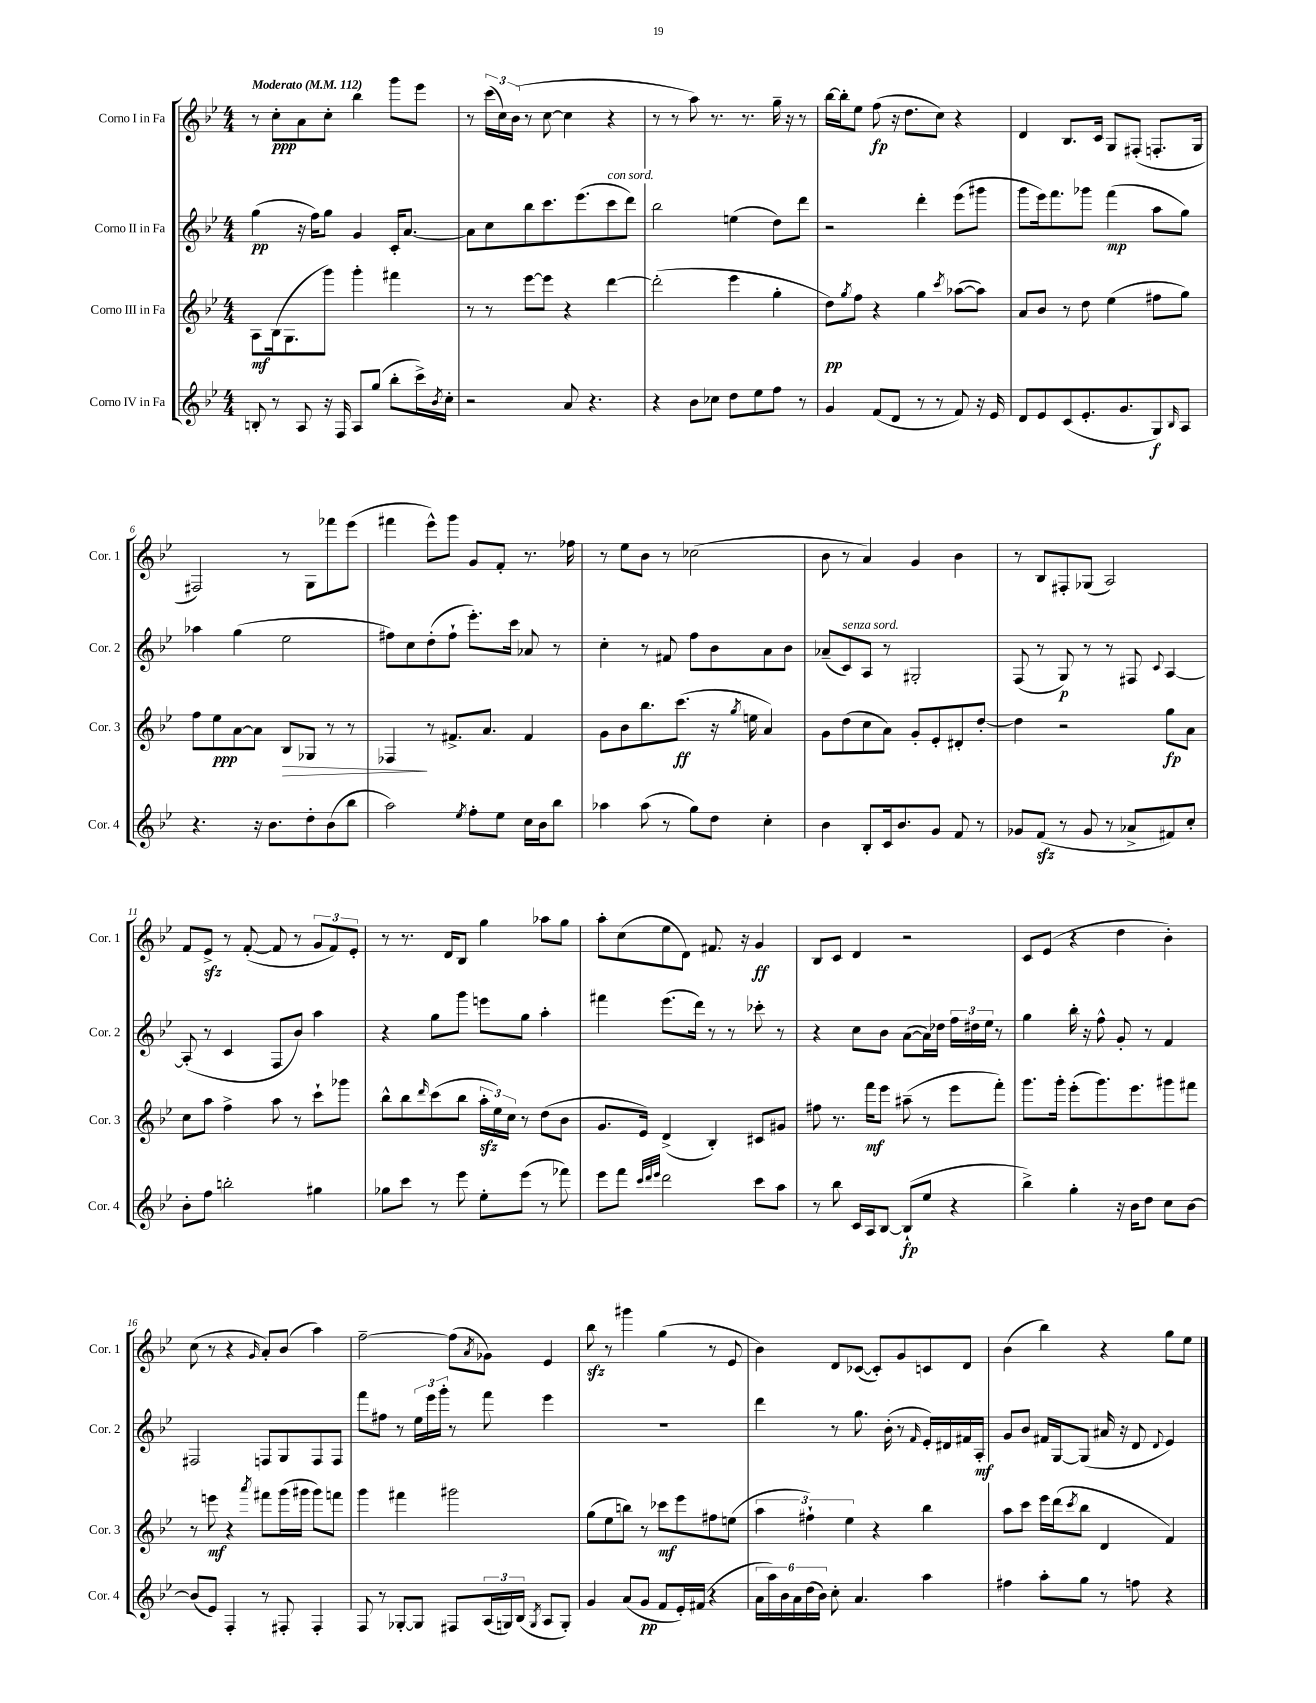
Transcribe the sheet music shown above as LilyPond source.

<<
\new StaffGroup <<
\new Staff = "s0" \with { instrumentName = "Corno I in Fa" shortInstrumentName = "Cor. 1" } {
    \clef treble \key bes \major \numericTimeSignature \time 4/4 \tempo "Moderato" 4 = 112
    r8 c''8-.\ppp a'8 c''8-. bes''4 g'''8 ees'''8 |
    r8 \tuplet 3/2 { c'''16( c''16) bes'16( } r8 c''8~ c''4 r4 |
    r8 r8 a''8) r8. r8. g''16-- r16 r8 |
    bes''16~ bes''16-. ees''8 f''8\fp( r16 d''8. c''8) r4 |
    d'4 bes8. c'16 g8 fis8-.( f8.-. g16 |
    fis2) r8 g8 fes'''8 ees'''8( |
    fis'''4 ees'''8-^) g'''8 g'8 f'8-. r8. fes''16 |
    r8 ees''8 bes'8 r8 ces''2( |
    bes'8 r8 a'4) g'4 bes'4 |
    r8 bes8 fis8-. ges8( a2) |
    f'8 ees'8->\sfz r8 f'8~-.( f'8 r8 \tuplet 3/2 { g'8 f'8) ees'8-. } |
    r8 r8. d'16 bes8 g''4 aes''8 g''8 |
    a''8-. c''8( ees''8 d'8) fis'8. r16 g'4\ff |
    bes8 c'8 d'4 r2 |
    c'8 ees'8( r4 d''4 bes'4-.) |
    c''8( r8 r4 \grace { g'16 } a'8-.) bes'8( a''4) |
    f''2~-- f''8( \acciaccatura { a'8 } ges'8) ees'4 |
    bes''8\sfz r8 gis'''4 g''4( r8 ees'8 |
    bes'4) d'8 ces'8~( ces'8-.) g'8 c'8 d'8 |
    bes'4( bes''4) r4 g''8 ees''8 \bar "|." |
}
\new Staff = "s1" \with { instrumentName = "Corno II in Fa" shortInstrumentName = "Cor. 2" } {
    \clef treble \key bes \major \numericTimeSignature \time 4/4
    g''4\pp( r16 f''16) g''8 g'4 c'16-. a'8.~ |
    a'8 c''8 bes''8 c'''8. ees'''8.( c'''8^\markup { \italic "con sord." } d'''8) |
    bes''2 e''4( d''8) d'''8 |
    r2 d'''4-. ees'''8( gis'''8 |
    g'''8 ees'''16) f'''8. ges'''8 f'''4\mp( a''8 g''8) |
    aes''4 g''4( ees''2 |
    fis''8) c''8 d''8-.( fis''8-! ees'''8.-.) c'''16 aes'8 r8 |
    c''4-. r8 fis'8 f''8 bes'8 a'8 bes'8 |
    aes'8--( c'8^\markup { \italic "senza sord." }) a8 r8 gis2-. |
    f8( r8 g8\p) r8 r8 fis8 \appoggiatura { c'8 } a4~ |
    a8-.( r8 c'4 f8 bes'8) a''4 |
    r4 g''8 g'''8 e'''8 g''8 a''4-. |
    fis'''4 ees'''8.( d'''16) r8 r8 ces'''8-. r8 |
    r4 c''8 bes'8 a'8~( a'16) des''16 \tuplet 3/2 { f''16 dis''16 ees''16 } r8 |
    g''4 bes''16-. r16 f''8-^ g'8-. r8 f'4 |
    fis2 f8 g8 f8 f8 |
    f'''8 fis''8 r8 \tuplet 3/2 { ees''16 ees'''16 g'''16-. } r8 f'''8 ees'''4 |
    R1 |
    d'''4 r8 g''8. bes'16-.( r8 \grace { f'16 } ees'16-.) dis'16 fis'16 a16-.\mf |
    g'8 bes'8 fis'16 g16~ g8( ais'16 r16 d'8 \appoggiatura { d'8 } ees'4) \bar "|." |
}
\new Staff = "s2" \with { instrumentName = "Corno III in Fa" shortInstrumentName = "Cor. 3" } {
    \clef treble \key bes \major \numericTimeSignature \time 4/4
    a8\mf bes16( g8. g'''8) g'''4-. fis'''4 |
    r8 r8 ees'''8~ ees'''8 r4 d'''4~ |
    d'''2-.( ees'''4 g''4-. |
    d''8\pp) \acciaccatura { g''8 } f''8 r4 g''4 \acciaccatura { c'''8 } aes''8~( aes''8) |
    a'8 bes'8 r8 d''8 ees''4( fis''8 g''8) |
    f''8 ees''8\ppp a'8~ a'8 bes8\> ges8 r8 r8 |
    fes4\! r8 fis'8.-> a'8. fis'4 |
    g'8 bes'8 bes''8. c'''8.\ff( r16 \acciaccatura { g''8 } e''16 a'4) |
    g'8 d''8( c''8 a'8) g'8-. ees'8-. dis'8-. d''8~-. |
    d''4 r2 g''8\fp a'8 |
    c''8 a''8 f''4-> a''8 r8 c'''8-! ges'''8 |
    bes''8-^ bes''8 \grace { d'''16 } c'''8( bes''8 \tuplet 3/2 { a''16-.\sfz ees''16) c''16 } r8 d''8( bes'8 |
    g'8. ees'16) d'4->( bes4-.) cis'8 gis'8 |
    fis''8 r8. f'''16\mf ees'''8 ais''8--( r8 ees'''8 f'''8-.) |
    g'''8. g'''16-. ees'''8-.( g'''8.) ees'''8. gis'''8 fis'''8 |
    r8 e'''8\mf r4 \acciaccatura { a'''8 } fis'''8 g'''16( gis'''16 gis'''8) f'''8 |
    g'''4 fis'''4 gis'''2 |
    g''8( ees''8 b''8) r8 ces'''8\mf ees'''8 fis''8 e''8( |
    \tuplet 3/2 { a''4 fis''4-!) ees''4 } r4 bes''4 |
    a''8 c'''8 ees'''16 d'''16( \acciaccatura { c'''8 } bes''8 d'4 f'4) \bar "|." |
}
\new Staff = "s3" \with { instrumentName = "Corno IV in Fa" shortInstrumentName = "Cor. 4" } {
    \clef treble \key bes \major \numericTimeSignature \time 4/4
    b8-. r8 a8 r16 f16 a8 g''8( bes''8-. c'''16->) \acciaccatura { bes'8 } c''16-. |
    r2 a'8 r4. |
    r4 bes'8 ces''8 d''8 ees''8 f''8 r8 |
    g'4 f'8( d'8 r8 r8 f'8) r16 ees'16 |
    d'8 ees'8 c'8( ees'8.-. g'8. g8\f) \grace { bes16 } a8 |
    r4. r16 bes'8. d''8-. bes'8( bes''8 |
    a''2) \acciaccatura { ees''8 } f''8-. ees''8 c''16 bes'16 bes''8 |
    aes''4 aes''8( r8 g''8) d''8 c''4-. |
    bes'4 bes8-. c'16 bes'8. g'8 f'8 r8 |
    ges'8 f'8\sfz( r8 ges'8 r8 aes'8-> fis'8) c''8-. |
    bes'8-. f''8 b''2-. gis''4 |
    ges''8 c'''8 r8 ees'''8 ees''8-. ees'''8( r8 fes'''8) |
    ees'''8 f'''8 \grace { c'''32 d'''32 ees'''32 } d'''2 c'''8 a''8 |
    r8 bes''8 c'16 a16 bes8~ bes8-!\fp( ees''8 r4 |
    bes''4->) g''4-. r16 bes'16 d''8 c''8 bes'8~ |
    bes'8( ees'8) f4-. r8 fis8-. fis4-. |
    f8 r8 ges8~-. ges8 fis8 \tuplet 3/2 { a16( g16) bes16( } \acciaccatura { g8 } a8 g8-.) |
    g'4 a'8( g'8\pp f'8 ees'16-.) fis'16( r4 |
    \tuplet 6/4 { a'16 a''16) bes'16 a'16 d''16( bes'16) } c''8-. a'4. a''4 |
    fis''4 a''8-. g''8 r8 f''8 r4 \bar "|." |
}
>>
>>
